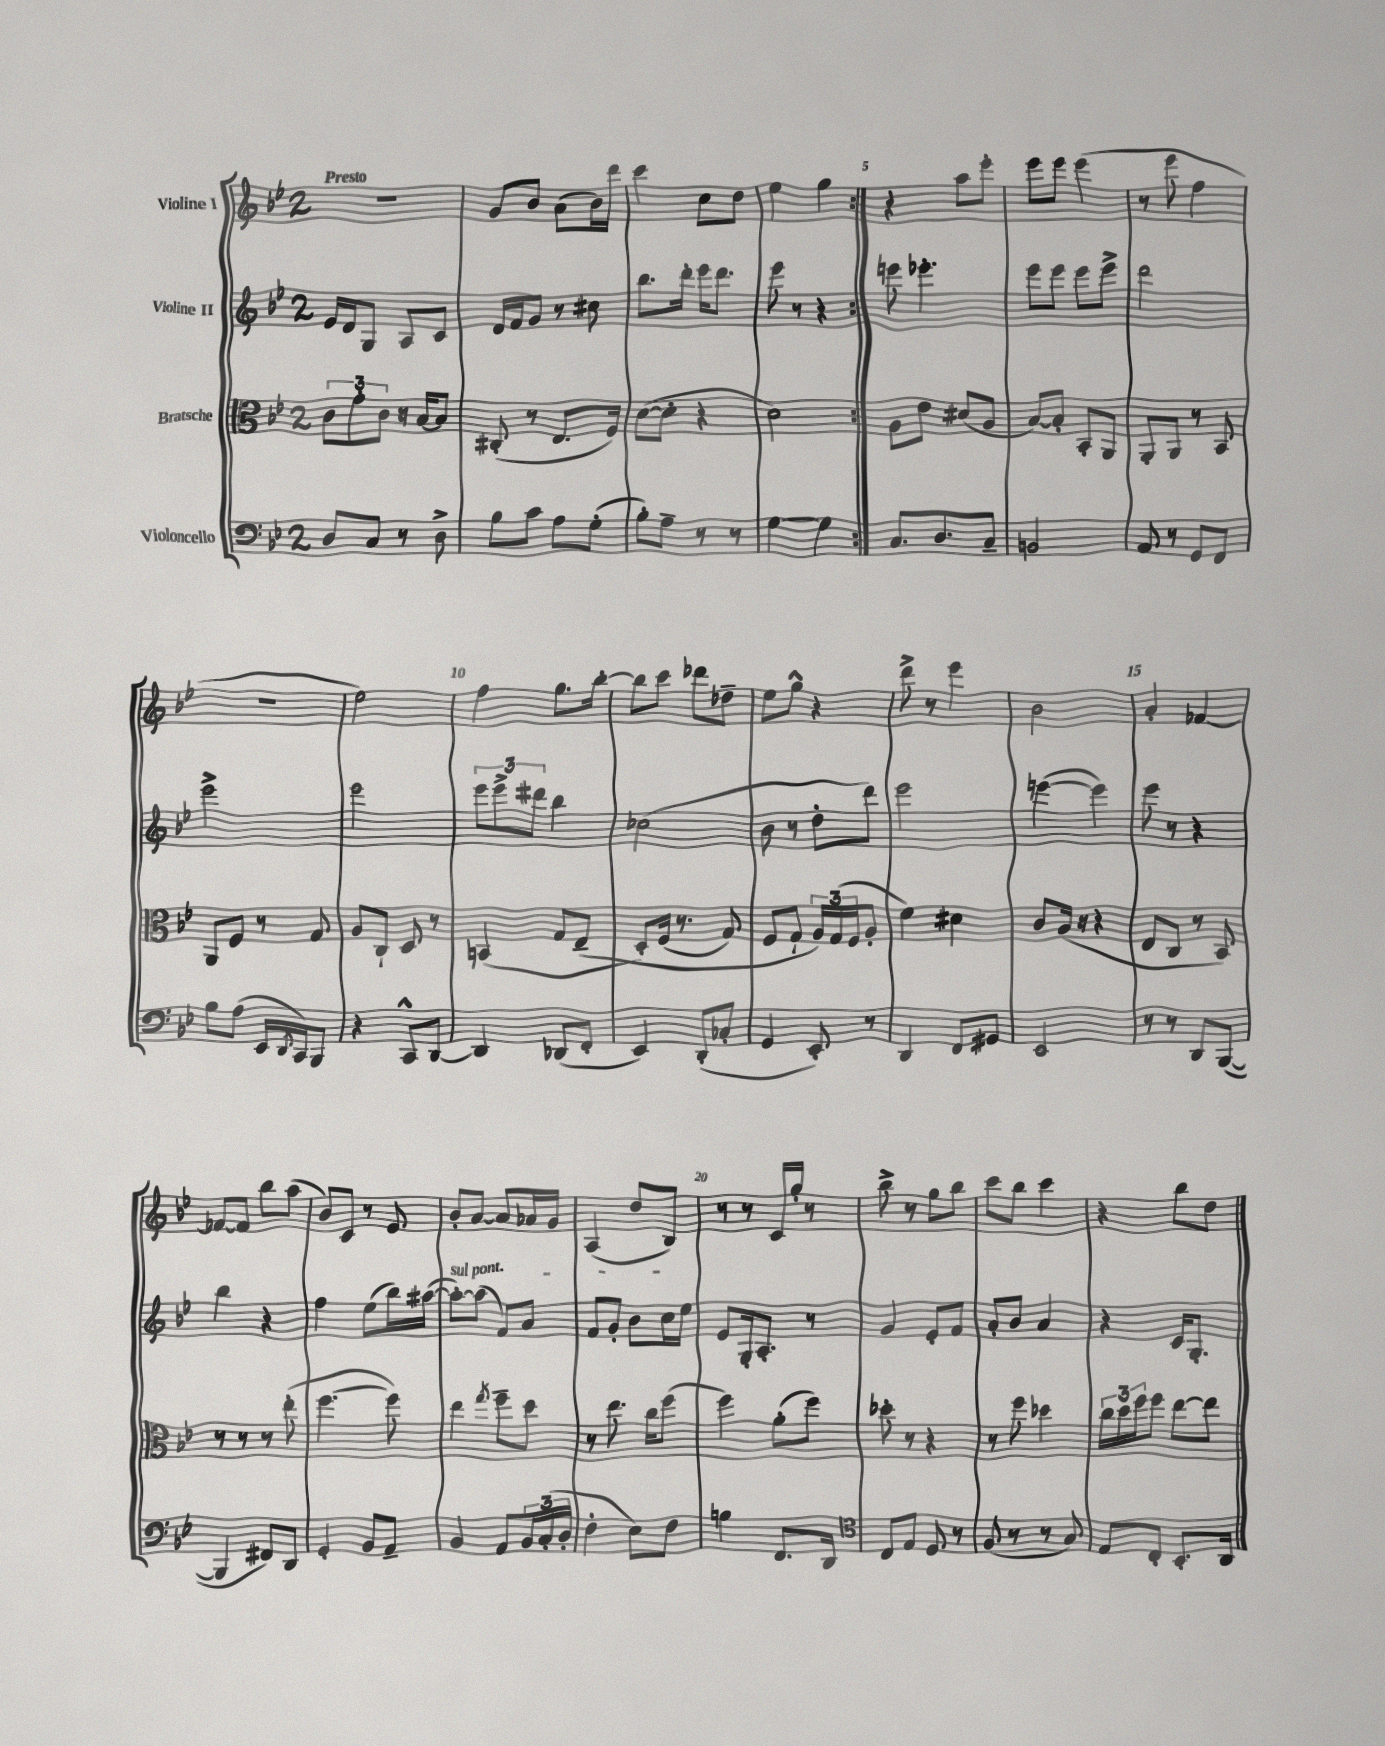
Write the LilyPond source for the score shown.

<<
\new StaffGroup <<
\new Staff = "s0" \with { instrumentName = "Violine I" } {
    \clef treble \key bes \major \once \override Staff.TimeSignature.style = #'single-digit \time 2/4 \tempo "Presto"
    \repeat volta 2 { r2 |
    g'8 bes'8 a'8( bes'16) d'''16 |
    c'''4 c''8 d''8 |
    ees''4 g''4 | }
    r4 a''8 ees'''8-. |
    ees'''8 ees'''8 ees'''4( |
    r8 ees'''8 f''4 |
    R2 |
    ees''2) |
    f''4 g''8. bes''16~-. |
    bes''8 c'''8 des'''8 des''8-- |
    ees''8 g''8-^ r4 |
    d'''8-> r8 ees'''4 |
    bes'2 |
    a'4-. fes'4~ |
    fes'8~ fes'8 bes''8 a''8( |
    bes'8) c'8 r8 ees'8 |
    bes'8-. a'8~ a'8 aes'16 g'16 |
    a4( d''8 bes8) |
    r8 r8 c'16 g''16-. r8 |
    bes''8-> r8 g''8 bes''8 |
    c'''8 bes''8 c'''4 |
    r4 bes''8 d''8 \bar "|." |
}
\new Staff = "s1" \with { instrumentName = "Violine II" } {
    \clef treble \key bes \major \once \override Staff.TimeSignature.style = #'single-digit \time 2/4
    \repeat volta 2 { ees'16 d'16 g8 a8 c'8 |
    d'16 f'16 g'8 r8 cis''8 |
    bes''8. d'''16-. ees'''16 d'''8. |
    ees'''8 r8 r4 | }
    e'''8 ees'''4.-. |
    ees'''8 ees'''8 ees'''8 ees'''8-> |
    d'''2 |
    ees'''2-> |
    ees'''2 |
    \tuplet 3/2 { ees'''8 ees'''8-> dis'''8 } bes''4 |
    ces''2( |
    bes'8 r8 d''8-. d'''8) |
    ees'''2 |
    e'''4~( e'''4) |
    ees'''8 r8 r4 |
    bes''4 r4 |
    f''4 ees''8( bes''16) ais''16~( |
    \once \override TextSpanner.bound-details.left.text = \markup { \italic "sul pont." } ais''8~-.\startTextSpan) ais''8( f'8) a'8 |
    f'8 g'8-. bes'8 c''16 ees''16\stopTextSpan |
    ees'8 g16-. a8.-. r8 |
    g'4 ees'8-. f'8 |
    a'8-. bes'8 a'4 |
    r4 c'16 g8.-. \bar "|." |
}
\new Staff = "s2" \with { instrumentName = "Bratsche" } {
    \clef alto \key bes \major \once \override Staff.TimeSignature.style = #'single-digit \time 2/4
    \repeat volta 2 { \tuplet 3/2 { c'8 g'8-. c'8 } r16 bes16~ bes8 |
    cis8-.( r8 ees8. f16) |
    d'8~( d'8-. r4 |
    d'2) | }
    a8 ees'8 dis'8( a8 |
    bes8~) bes8-. bes,8-. a,8 |
    a,8-. a,8 r8 bes,8 |
    a,8 f8 r8 g8 |
    a8 c8-! d8 r8 |
    b,4( g8 ees8--\( |
    d8-.) f16( r8. g8) |
    f8 g8-! \tuplet 3/2 { a16\) g16( f16 } a8-. |
    f'4) dis'4 |
    c'8 a16( r16 r4 |
    ees8 c8 r8 bes,8) |
    r8 r8 r8 ees''8-.( |
    f''4.~ f''8) |
    ees''4 \acciaccatura { g''8 } f''8-- d''8 |
    r8 ees''8. c''16 f''8( |
    f''4) a'8-.( f''8) |
    des''8-. r8 r4 |
    r8 f''8 des''4 |
    \tuplet 3/2 { c''16 d''16 f''16 } f''8 ees''8~ ees''8 \bar "|." |
}
\new Staff = "s3" \with { instrumentName = "Violoncello" } {
    \clef bass \key bes \major \once \override Staff.TimeSignature.style = #'single-digit \time 2/4
    \repeat volta 2 { d8 c8 r8 d8-> |
    bes8 c'8 a8 g8-.( |
    bes8-.) a8-- r8 r8 |
    g4~ g4 | }
    c8. d8. c8-- |
    b,2 |
    a,8 r8 g,8 f,8 |
    bes8 a8( ees,16 \acciaccatura { d,8 } c,16) bes,,8 |
    r4 c,8-^ d,8~ |
    d,4 des,8( f,8-. |
    ees,4) d,8-.( ces8-. |
    g,4 ees,8-.) r8 |
    d,4 f,8 gis,8 |
    ees,2 |
    r8 r8 d,8 bes,,8~( |
    bes,,4 fis,8) d,8 |
    g,4-. bes,8 a,8-- |
    bes,4 a,8 \tuplet 3/2 { bes,16 c16-.( d16-. } |
    f4-. ees8) f8 |
    b4 f,8. d,16 |
    \clef tenor c8 ees8 d8 r8 |
    f8( r8 r8 g8) |
    ees8 c8-. bes,8.-. a,16 \bar "|." |
}
>>
>>
\layout { \context { \Score \override BarNumber.break-visibility = ##(#f #t #t) barNumberVisibility = #(every-nth-bar-number-visible 5) } }
